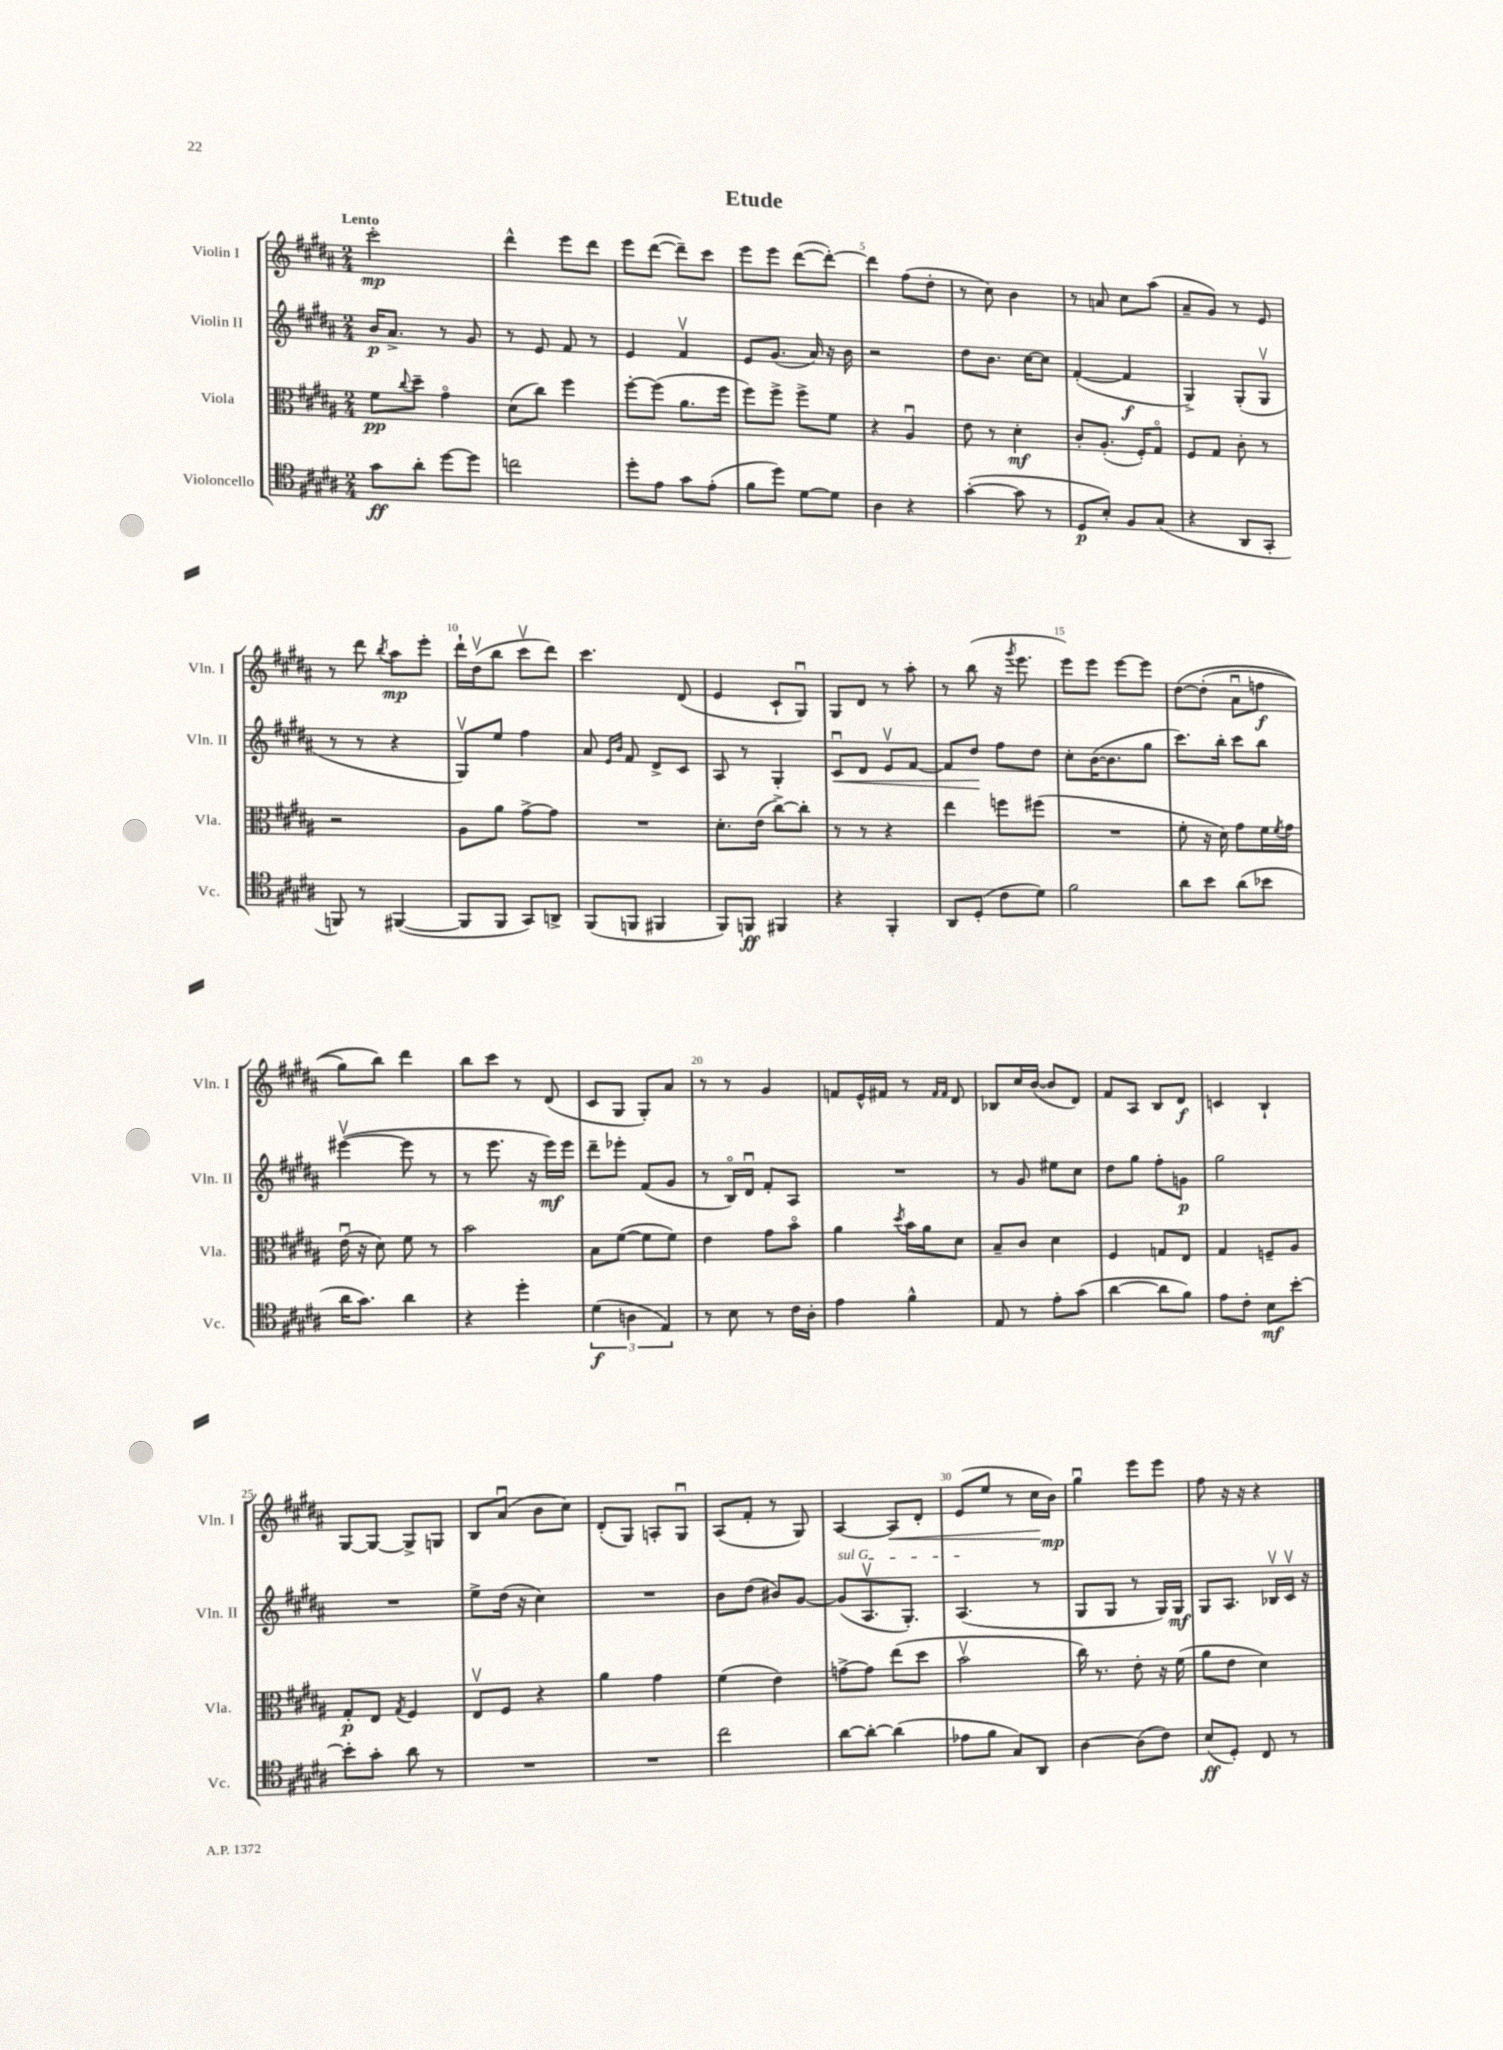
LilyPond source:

\header { title = "Etude" }
<<
\new StaffGroup <<
\new Staff = "s0" \with { instrumentName = "Violin I" shortInstrumentName = "Vln. I" } {
    \clef treble \key b \major \numericTimeSignature \time 2/4 \tempo "Lento"
    cis'''2-.\mp |
    dis'''4-^ e'''8 dis'''8 |
    e'''8 dis'''8~( dis'''8--) cis'''8 |
    e'''8 e'''8 dis'''8~( dis'''8~-.) |
    dis'''4 fis''8( dis''8-. |
    r8 cis''8) b'4 |
    r8 a'8 cis''8 ais''8( |
    ais'8-- gis'8) r8 e'8 |
    r8 dis'''8 \acciaccatura { b''8 } ais''8\mp e'''8-. |
    dis'''16-! dis''16\upbow( b''8 cis'''8\upbow dis'''8) |
    cis'''4. dis'8( |
    e'4 cis'8-! gis8\downbow) |
    gis8 dis'8 r8 ais''8-. |
    r8 b''8( r16 \acciaccatura { gis'''8 } e'''8. |
    e'''8) e'''8 e'''8~ e'''8 |
    dis''8~\( dis''8-.( ais'8\downbow f''8\f |
    gis''8) b''8\) dis'''4 |
    b''8 cis'''8 r8 dis'8( |
    cis'8 gis8 gis8-.) ais'8 |
    r8 r8 gis'4 |
    f'8 e'16-^ fis'16 r8 \grace { fis'16 fis'16 } dis'8 |
    bes8 cis''16 b'16~( b'8 dis'8) |
    fis'8 ais8 b8 dis'8\f |
    c'4 b4-! |
    gis8~ gis8~ gis8-> g8 |
    b8 ais'8\downbow( b'8 cis''8) |
    dis'8-.( gis8) a8-. gis8\downbow |
    ais8( fis'8-. r8 gis8) |
    ais4~ ais8\< dis'8-. |
    e'8( e''8 r8 cis''16\! b'16\mp) |
    gis''4\downbow e'''8 e'''8 |
    fis''8 r16 r16 r4 \bar "|." |
}
\new Staff = "s1" \with { instrumentName = "Violin II" shortInstrumentName = "Vln. II" } {
    \clef treble \key b \major \numericTimeSignature \time 2/4
    b'16\p ais'8.-> r8 gis'8 |
    r8 e'8 fis'8 r8 |
    e'4 fis'4\upbow |
    e'8 gis'8.( ais'16) r16 b'16 |
    r2 |
    dis''8 b'8. cis''16~ cis''8 |
    fis'4~-.( fis'4\f |
    gis4->) gis8-.( gis8\upbow |
    r8 r8 r4 |
    gis8\upbow) e''8 fis''4 |
    ais'8 \grace { e'16 b'16 } fis'8 dis'8-> cis'8 |
    ais8 r8 gis4-. |
    cis'8\downbow\< dis'8 e'8\upbow fis'8~ |
    fis'8 dis''8\! fis''8 dis''8 |
    cis''8-. b'16~( b'8. gis''8 |
    cis'''8.) b''16-. cis'''8 b''8 |
    eis'''4~\upbow( eis'''8 r8 |
    r8 e'''8. r16 e'''16\mf) e'''16 |
    dis'''8-- ees'''8-. fis'8( gis'8 |
    r8 b16\flageolet) dis'16\downbow fis'8-. ais8 |
    R2 |
    r8 gis'8 eis''8 cis''8 |
    dis''8 gis''8 fis''8-. g'8\p |
    gis''2 |
    R2 |
    e''8-> dis''16( r16 cis''4) |
    R2 |
    b'8 dis''8( bis'8) gis'8~ |
    \once \override TextSpanner.bound-details.left.text = \markup { \italic "sul G" } gis'8\startTextSpan( ais8.\upbow gis8.-.) |
    ais4.\stopTextSpan( r8 |
    gis8 gis8 r8 gis16) gis16\mf |
    gis8 ais8. bes16\upbow cis'16\upbow r16 \bar "|." |
}
\new Staff = "s2" \with { instrumentName = "Viola" shortInstrumentName = "Vla." } {
    \clef alto \key b \major \numericTimeSignature \time 2/4
    fis'8\pp \appoggiatura { cis''8 } dis''8-- gis'4\flageolet |
    dis'8( cis''8) fis''4 |
    fis''8~-. fis''8( ais'8. fis''16 |
    fis''8) fis''8-> fis''8-> fis'8 |
    r4 ais4\downbow |
    e'8 r8 dis'4-.\mf |
    cis'8-. ais8.-.( fis16-.) gis8\flageolet |
    fis8 gis8 cis'8-. r8 |
    r2 |
    ais8 ais'8 gis'8~-> gis'8 |
    R2 |
    dis'8.-. e'16( cis''8~->) cis''8-. |
    r8 r8 r4 |
    e''4 f''8 fis''8( |
    R2 |
    fis'8-. r16 dis'16) gis'8 fis'16 \acciaccatura { fis'8 } gis'16 |
    e'16\downbow( r16 dis'8) fis'8 r8 |
    b'2 |
    b8 fis'8~( fis'8 fis'8) |
    e'4 gis'8 b'8\flageolet |
    ais'4 \acciaccatura { dis''8 } b'16 ais'16 dis'8 |
    b8-- cis'8 dis'4 |
    fis4 g8 e8 |
    gis4 f8-- ais8 |
    gis8-.\p e8 \acciaccatura { gis8 } fis4 |
    e8\upbow fis8 r4 |
    ais'4 gis'4 |
    fis'4( e'4) |
    g'8~-> g'8 e''8( dis''8 |
    b'2\upbow |
    cis''16) r8. e'8-. r16 fis'16( |
    ais'8 e'8 dis'4) \bar "|." |
}
\new Staff = "s3" \with { instrumentName = "Violoncello" shortInstrumentName = "Vc." } {
    \clef tenor \key b \major \numericTimeSignature \time 2/4
    gis'8\ff ais'8-. dis''8~ dis''8 |
    c''2 |
    dis''8-. e'8 gis'8 e'8-.( |
    fis'8 dis''8) dis'8~ dis'8 |
    ais4 r4 |
    gis'4~-.( gis'8 r8 |
    dis8\p b8-.) fis8 gis8( |
    r4 ais,8 gis,8-. |
    f,8) r8 fis,4~( |
    fis,8 fis,8 gis,8) a,8-> |
    fis,8( f,8 fis,4 |
    fis,8) f,8\ff fis,4 |
    r4 fis,4-. |
    ais,8 dis8-.( cis'8 dis'8) |
    fis'2 |
    ais'8 b'8 ais'8( bes'8 |
    ais'16 gis'8.) ais'4 |
    r4 dis''4-. |
    \tuplet 3/2 { dis'4\f( a4 e4) } |
    r8 b8 r8 cis'16 ais16-. |
    e'4 fis'4-^ |
    e8 r8 e'8-. gis'8( |
    ais'4~ ais'8 fis'8) |
    e'8 cis'8-. b8\mf b'8~-. |
    b'8-. gis'8-. ais'8 r8 |
    R2 |
    R2 |
    cis''2 |
    ais'8~ ais'8~-. ais'4( |
    ees'8 fis'8 gis8) ais,8 |
    ais4~ ais8( cis'8) |
    b8\ff( dis8-.) cis8 r8 \bar "|." |
}
>>
>>
\layout { \context { \Score \override BarNumber.break-visibility = ##(#f #t #t) barNumberVisibility = #(every-nth-bar-number-visible 5) } }
